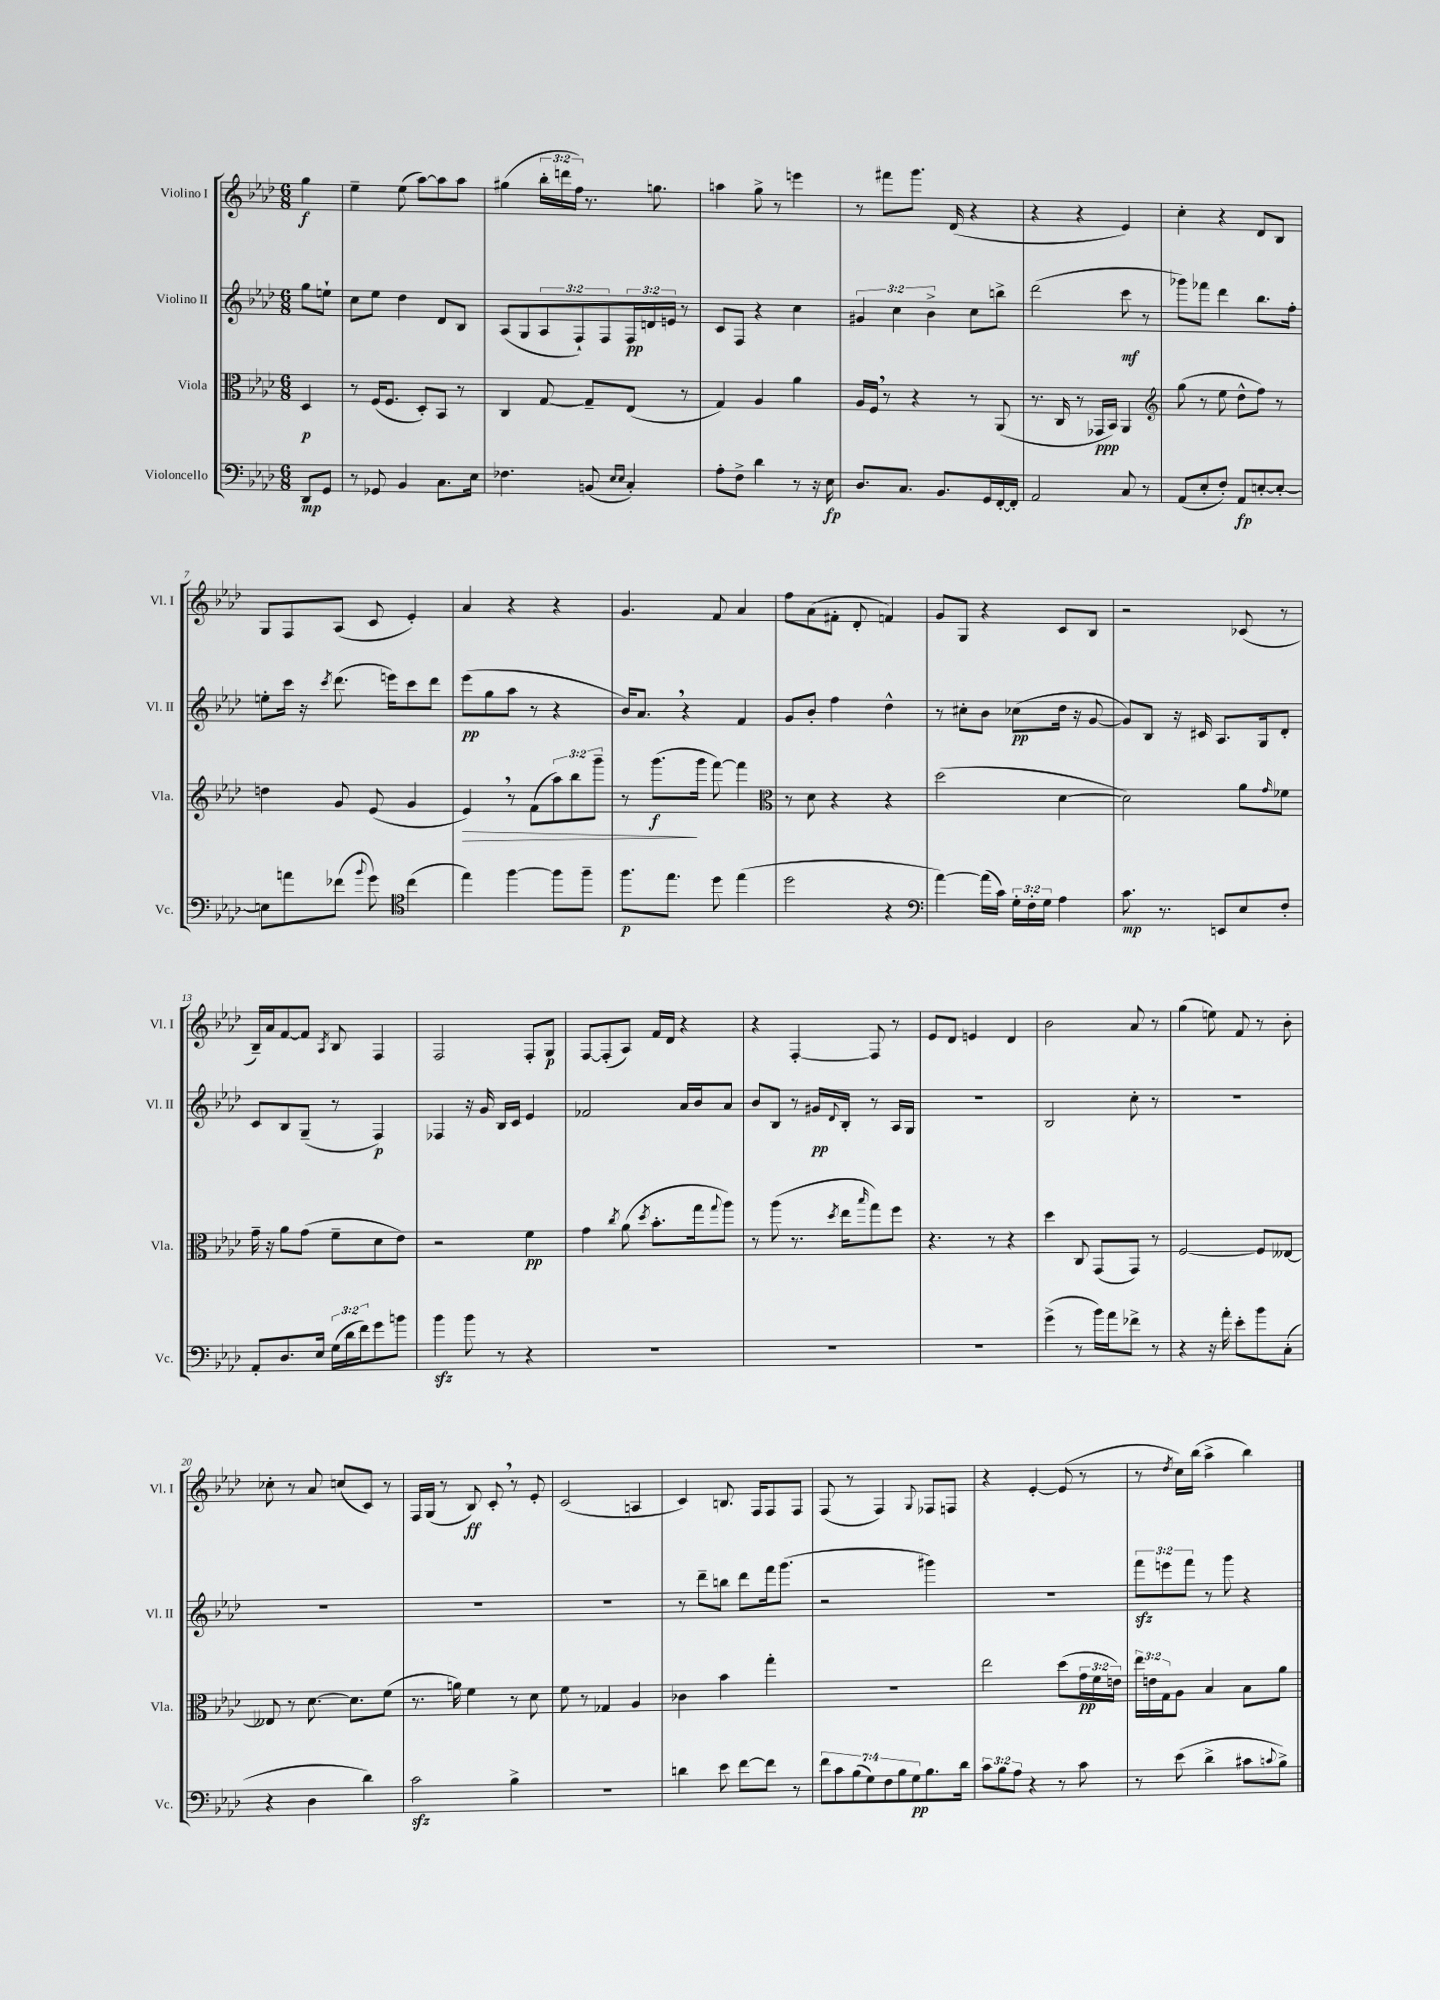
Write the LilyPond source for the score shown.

<<
\new StaffGroup <<
\new Staff = "s0" \with { instrumentName = "Violino I" shortInstrumentName = "Vl. I" } {
    \clef treble \key aes \major \numericTimeSignature \time 6/8 \override Staff.TupletNumber.text = #tuplet-number::calc-fraction-text \partial 4
    g''4\f |
    ees''4-- ees''8( aes''8~) aes''8 aes''8 |
    gis''4( \tuplet 3/2 { bes''16-. d'''16 f''16) } r8. g''8. |
    a''4 g''8-> r8 e'''4 |
    r8 fis'''8 g'''8. des'16( r4 |
    r4 r4 ees'4) |
    c''4-. r4 des'8 bes8 |
    g8 f8 aes8( c'8 ees'4-.) |
    aes'4 r4 r4 |
    g'4. f'8 aes'4 |
    f''8 aes'8( fis'8-. des'8-. f'4) |
    g'8 g8 r4 c'8 bes8 |
    r2 ces'8( r8 |
    bes16--) aes'16 f'8~ f'8 \acciaccatura { aes8 } bes8 f4 |
    f2 f8-. g8\p |
    f8~ f8-.( aes8) f'16 des'16 r4 |
    r4 f4~-. f8 r8 |
    ees'8 des'8 e'4 des'4 |
    bes'2 aes'8 r8 |
    g''4( e''8) f'8 r8 bes'8-. |
    ces''8-. r8 aes'8 c''8( c'8) r8 |
    f16 g16( r8 bes8\ff) c'8-. \breathe r8 ees'8-. |
    c'2( a4 |
    c'4) b8. f16 f8 f8 |
    f8( r8 f4) \appoggiatura { g8 } fes8 f8 |
    r4 ees'4~-. ees'8( r8 |
    r8 \acciaccatura { des''8 } c''16) bes''16( aes''4-> bes''4) \bar "|." |
}
\new Staff = "s1" \with { instrumentName = "Violino II" shortInstrumentName = "Vl. II" } {
    \clef treble \key aes \major \numericTimeSignature \time 6/8 \override Staff.TupletNumber.text = #tuplet-number::calc-fraction-text \partial 4
    g''8 e''8-! |
    c''8 ees''8 des''4 des'8 bes8 |
    aes8( g8 \tuplet 3/2 { aes8 f8-!) f8 } \tuplet 3/2 { f16\pp d'16 e'16 } r8 |
    c'8 f8 r4 c''4 |
    \tuplet 3/2 { gis'4 c''4 bes'4-> } c''8 b''8-> |
    des'''2( c'''8\mf r8 |
    ges'''8) fes'''8 des'''4 bes''8. f''16-. |
    e''8-. c'''16 r16 \acciaccatura { c'''8 } des'''8.( e'''16) c'''8 des'''8 |
    ees'''8\pp( g''8 aes''8 r8 r4 |
    bes'16) aes'8. \breathe r4 f'4 |
    g'8 bes'8-. f''4 des''4-^ |
    r8 cis''8-. bes'8 ces''8\pp( des''16 r16 g'8~ |
    g'8) bes8 r16 cis'16 aes8. g16 des'8-. |
    c'8 bes8 g8--( r8 f4\p) |
    fes4 r16 g'16 bes16 c'16 ees'4 |
    fes'2 aes'16 bes'16 aes'8 |
    bes'8 bes8 r8 gis'16\pp \appoggiatura { des'8 } bes16-. r8 aes16 g16 |
    R2. |
    bes2 c''8-. r8 |
    R2. |
    R2. |
    R2. |
    r2. |
    r8 des'''8-- b''8 des'''8 f'''16 g'''8.( |
    r2 gis'''4) |
    R2. |
    \tuplet 3/2 { f'''8\sfz e'''8 f'''8 } r8 g'''8 r4 \bar "|." |
}
\new Staff = "s2" \with { instrumentName = "Viola" shortInstrumentName = "Vla." } {
    \clef alto \key aes \major \numericTimeSignature \time 6/8 \override Staff.TupletNumber.text = #tuplet-number::calc-fraction-text \partial 4
    des4\p |
    r8 f16( f8. des8-.) bes,8 r8 |
    c4 g8~ g8-- ees8( r8 |
    g4) aes4 aes'4 |
    aes16 f16 \breathe r8 r4 r8 aes,8( |
    r8. c16 r8 ges,16\ppp bes,16) aes,4 |
    \clef treble g''8( r8 ees''8 des''8-^ f''8) r8 |
    d''4 g'8 ees'8( g'4 |
    ees'4\>) \breathe r8 f'8( \tuplet 3/2 { aes''8) bes''8 g'''8-- } |
    r8 g'''8.\f\!( g'''16 f'''8~) f'''4 |
    \clef alto r8 des'8 r4 r4 |
    des''2( des'4~ |
    des'2) aes'8 \grace { g'16 } fes'8 |
    g'16-- r16 aes'8 g'8( f'8-- des'8 ees'8) |
    r2 f'4\pp |
    g'4 \acciaccatura { c''8 } aes'8( \acciaccatura { des''8 } bes'8.-. g''16 \appoggiatura { g''8 } aes''8) |
    r8 aes''8( r8. \acciaccatura { des''8 } ees''16 \grace { bes''16 } g''8) f''8 |
    r4. r8 r4 |
    des''4 c8 g,8( g,8) r8 |
    f2~ f8 eeses8~ |
    eeses8 r8 des'8.~ des'8. f'8( |
    r8. a'16) f'4 r8 des'8 |
    f'8 r8 ges4 aes4 |
    ces'4 bes'4 g''4-. |
    R2. |
    ees''2 des''8( \tuplet 3/2 { g'16\pp f'16 e'16) } |
    \tuplet 3/2 { ees''16 e'16 g16 } aes8 bes4 bes8 aes'8 \bar "|." |
}
\new Staff = "s3" \with { instrumentName = "Violoncello" shortInstrumentName = "Vc." } {
    \clef bass \key aes \major \numericTimeSignature \time 6/8 \override Staff.TupletNumber.text = #tuplet-number::calc-fraction-text \partial 4
    des,8\mp g,8 |
    r8 ges,8 bes,4 c8. ees16 |
    fes4. b,8( \grace { ees16 ees16 } c4-.) |
    aes8-. f8-> des'4 r8 r16 ees16\fp |
    des8. c8. bes,8. g,16 f,16~-. f,16-. |
    aes,2 c8 r8 |
    aes,8( ees8-. f8-.) aes,8\fp e8~-. e8~-. |
    e8 a'8 fes'8( \appoggiatura { bes'8 } g'8) \clef tenor c''4( |
    ees''4) f''4~ f''8 f''8-- |
    f''8.\p ees''8. des''8 ees''4( |
    des''2 r4 |
    \clef bass aes'4~) aes'16( c'16) \tuplet 3/2 { g16-. f16-. g16 } aes4 |
    c'8.\mp r8. e,8 ees8 f8-. |
    aes,8-. des8. ees16 \tuplet 3/2 { g16( des'16 f'16) } g'8 b'8 |
    bes'4\sfz bes'8 r8 r4 |
    R2. |
    R2. |
    R2. |
    g'4->( r8 bes'16) aes'16 fes'8-> r8 |
    r4 r16 aes'16-. ees'8-. bes'8 c8-.( |
    r4 des4 des'4) |
    c'2\sfz bes4-> |
    R2. |
    d'4 ees'8 f'8~ f'8 r8 |
    \tuplet 7/4 { f'8 c'8 bes8( g8) f8 bes8 g8\pp } bes8. des'16 |
    \tuplet 3/2 { c'8 bes8 aes8 } r4 r8 c'8 |
    r8 ees'8( des'4-> cis'8 \appoggiatura { c'8 } bes8->) \bar "|." |
}
>>
>>
